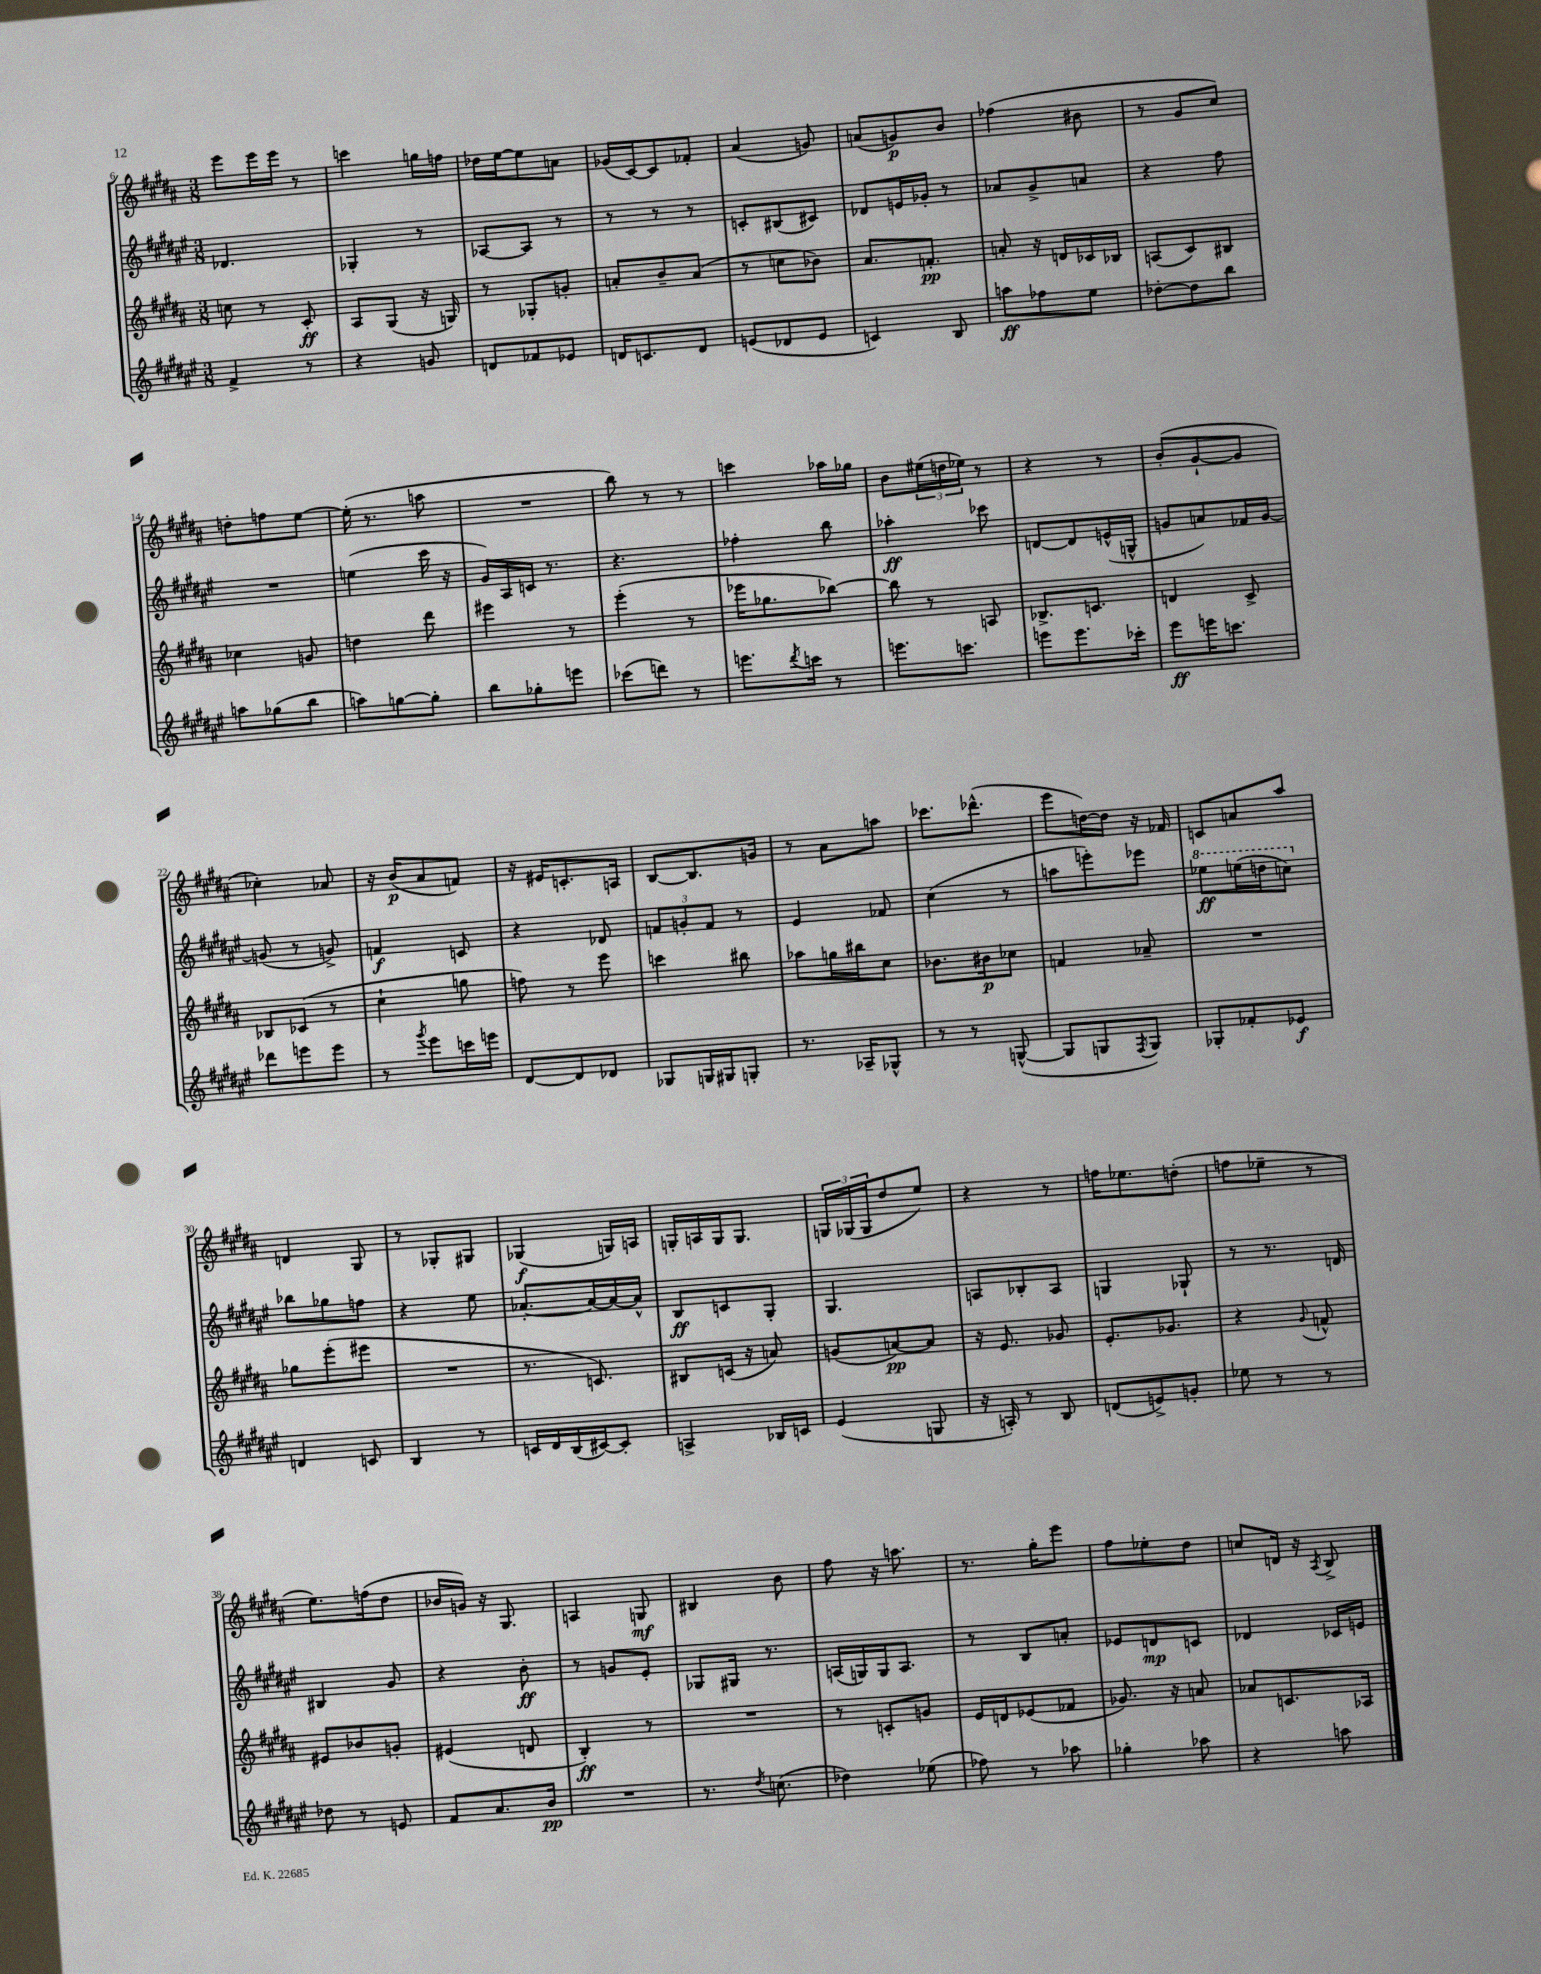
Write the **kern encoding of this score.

**kern	**kern	**kern	**kern
*staff4	*staff3	*staff2	*staff1
*clefG2	*clefG2	*clefG2	*clefG2
*k[f#c#g#d#a#e#]	*k[f#c#g#d#a#]	*k[f#c#g#d#a#e#]	*k[f#c#g#d#a#]
*M3/8	*M3/8	*M3/8	*M3/8
4f#^	8cc	4.d-	8eee
.	8r	.	16eee
.	.	.	16eee
8r	8c#'	.	8r
=	=	=	=
4r	8A#	4G-'	4ccc
.	(8G#	.	.
8g	16r	8r	16gg
.	16G)	.	16ff
=	=	=	=
8d	8r	[8A-	16dd-
.	.	.	[16ee
8f-	8G-'	8A-]	8ee]
8e-	8g'	8r	8a
=	=	=	=
16d	8a'	8r	(16g-
8.c	.	.	[16c#)
.	8b~	8r	8c#]
8d	(8a	8r	8f-'
=	=	=	=
(8e	8r	8c'	(4a#
8d-	8cc	(8B#	.
8e	8b-)	8c#)	8g)
=	=	=	=
4c)	8.a#	8d-	(8a
.	.	16e	8g)
.	8.f'	16g-'	.
8B	.	8r	8b
=	=	=	=
8aa	8a'	8a-	(4ff-
8ff-	16r	8g#^	.
.	16d	.	.
8ee#	16c-	8a	8b#
.	16B-	.	.
=	=	=	=
[8dd-'	(8A	4r	8r
8dd-]	8c#)	.	8g#
8bb	8B#	8ff#	8cc#)
=	=	=	=
8aa	4cc-	4.r	8dd'
(8gg-	.	.	8ff
8bb	8g	.	[8ee
=	=	=	=
8aa)	4dd	(4ee	(16ee']
.	.	.	8.r
[8gg	.	.	.
8gg']	8ddd#	16ccc#	8aa
.	.	16r	.
=	=	=	=
8bb	4eee#	16g#)	4.r
.	.	16A#	.
8gg-'	.	16c	.
.	.	8.r	.
8eee	8r	.	.
=	=	=	=
(8ccc-	(4eee'	4.r	8bb)
8ddd)	.	.	8r
8r	8r	.	8r
=	=	=	=
8.eee	16eee-	4ff-'	4ccc
.	8.gg-	.	.
8qddd#	.	.	.
16ccc	.	.	.
8r	[8bb-)	8bb	16aa-
.	.	.	16gg-
=	=	=	=
8.eee	8bb-]	4aa-'	8b
.	8r	.	(24ee#
.	.	.	24dd
8.ccc	.	.	.
.	.	.	24ee-)
.	8A	8ccc-	8r
=	=	=	=
8eee	8.B-^	[8d	4r
8.eee	.	8d]	.
.	8.c	.	.
.	.	(16e^^	8r
16ccc-'	.	16G^^	.
=	=	=	=
8eee#	4d	8g	(8b'
16eee	.	8a)	[8g#`
8.ccc	.	.	.
.	8c#^	16f-	8g#]
.	.	[16g	.
=	=	=	=
8ddd-	8B-	(8g]	4cc-')
8eee	(8c-	8r	.
8eee	8r	8g^)	8a-
=	=	=	=
8r	4cc#`	4f	16r
.	.	.	(16b
8qggg#	.	.	.
8eee#	.	.	8a#
16ccc	8gg	8c	8f)
16eee	.	.	.
=	=	=	=
[8d#	8ff)	4r	16r
.	.	.	16e#
8d#]	8r	.	8.c'
8d-	8eee	8d-	.
.	.	.	16A
=	=	=	=
8G-	4ccc	12f	[8B
.	.	12g'	.
16G	.	.	8.B]
.	.	12f	.
16G#	.	.	.
8G'	8bb#	8r	.
.	.	.	16g
=	=	=	=
8.r	8aa-	4e#	8r
.	16gg	.	8a#
16A-~	16bb#	.	.
8G-^^	8cc#	8f-	8aa
=	=	=	=
8r	8.b-	(4cc#	8.ccc-
8r	.	.	.
.	16b#	.	(8.ddd-^^
([8G^^	8cc-	8r	.
=	=	=	=
8G]	4f	8aa	8eee
8G	.	8eee')	[16dd)
.	.	.	16dd]
8qF#	.	.	.
8G)	8a-~	8eee-	16r
.	.	.	16f-
=	=	=	=
8G-'	4.r	8eee-	8c
8f-'	.	(16eee	8a
.	.	16ddd	.
8e-	.	8ccc)	8aa#
=	=	=	=
4d	8gg-	8bb-	4d
.	(8eee'	8gg-	.
8c	8eee#	8ff	8G#
=	=	=	=
4B	4.r	4r	8r
.	.	.	8G-'
8r	.	8ee#	8G#
=	=	=	=
16c	8.r	[8.a-'	(4G-
16d#	.	.	.
(16B	.	.	.
[16c#)	8.c)	16a-_	.
8c#']	.	16a-_	16G)
.	.	16a-^^]	16A
=	=	=	=
4A^	8B#	8B	16G'
.	.	.	16A
.	(16c	8c	16G
.	16r	.	8.G
16B-	8a)	8G#'	.
16c	.	.	.
=	=	=	=
(4e#	(8g	4.G#	24G
.	.	.	(24G-
.	.	.	24G-
.	[8a)	.	8dd#
8G	8a]	.	8ee)
=	=	=	=
16r	16r	8A	4r
16A')	8.e	.	.
8r	.	8B-'	.
8B	8g-	8A	8r
=	=	=	=
(8d	8.e'	4G	16ff
.	.	.	8.ee-
8e^)	.	.	.
.	8.g-	.	.
8g'	.	8G-`	(8dd'
=	=	=	=
8ee-	4r	8r	8ff
8r	.	8.r	8ee-~
.	8qqg#	.	.
8r	8f^^	.	8r
.	.	16d	.
=	=	=	=
8dd-	8e#	4B#	8.ee)
8r	8b-	.	.
.	.	.	(16ff
8e	8g'	8g#	8dd#
=	=	=	=
8f#	(4e#	4r	16b-
.	.	.	16g)
8.a#	.	.	16r
.	.	.	8.G#
.	8d	8b'	.
16b	.	.	.
=	=	=	=
4.r	4B')	8r	4A
.	.	8g	.
.	8r	8e#'	8G
=	=	=	=
8.r	4.r	8G-	4B#
.	.	16G#	.
8qdd#	.	.	.
(8.cc	.	8.r	.
.	.	.	8b
=	=	=	=
4dd-)	8r	(16A	8ff#
.	.	16G)	.
.	8c'	16G	16r
.	.	8.A	8.aa
(8ee-	8g	.	.
=	=	=	=
8ff-)	16e	8r	8.r
.	16d	.	.
8r	(8e-	8B	.
.	.	.	16gg#'
8aa-	8f-	8a'	8eee
=	=	=	=
4gg-'	8.g-)	8e-	8ff#
.	.	8d	8ee-'
.	16r	.	.
8aa-	8a	8c	8dd#
=	=	=	=
4r	8a-	4d-	8cc
.	8.c	.	16d
.	.	.	16r
.	.	.	8qA#
8aa	.	16c-	8B^
.	16A-	16e	.
==	==	==	==
*-	*-	*-	*-
